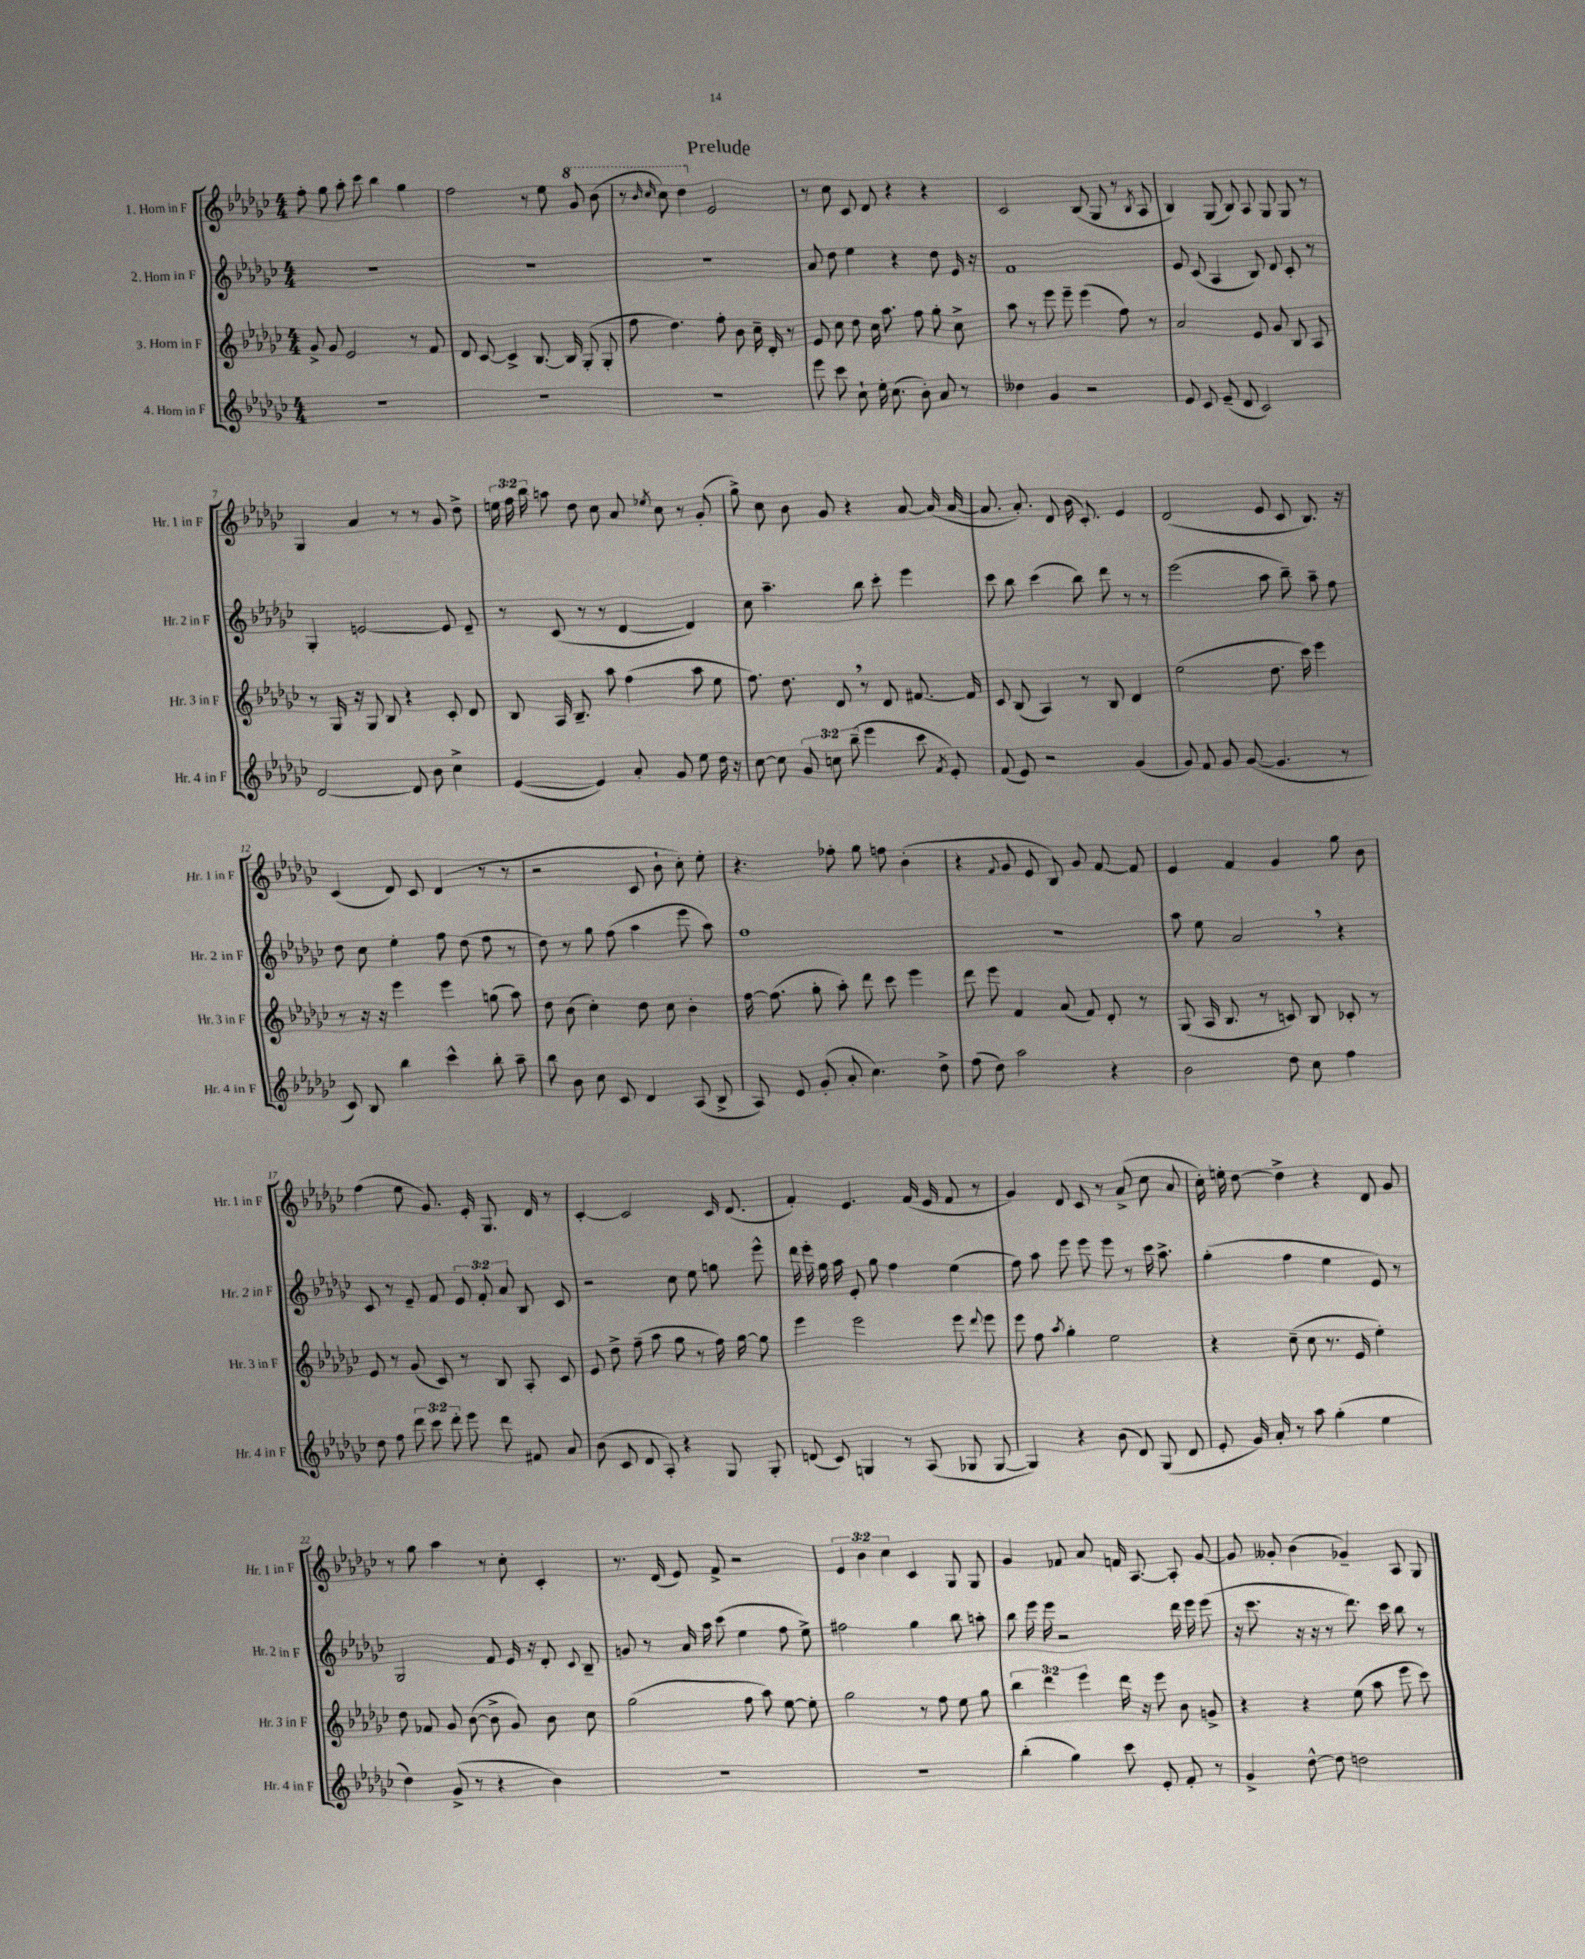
\header { title = "Prelude" }
<<
\new StaffGroup <<
\new Staff = "s0" \with { instrumentName = "1. Horn in F" shortInstrumentName = "Hr. 1 in F" } {
    \clef treble \key ges \major \numericTimeSignature \time 4/4 \override Staff.TupletNumber.text = #tuplet-number::calc-fraction-text
    \autoBeamOff f''8-. ges''8 aes''8-. ces'''8 bes''4 ges''4 |
    f''2 r8 ees''8 \ottava #1 ges''8 bes''8( |
    r8 \grace { bes''16 ces'''16 } ces'''8) des'''4 \ottava #0 ees'2 |
    r8 ces''8 ces'8 des'8 r4 r4 |
    ces'2 bes8( ges8 r8 \acciaccatura { bes8 } aes8 |
    bes4) ges8( bes8) aes8 ges8 ges8 r8 |
    ges4 aes'4 r8 r8 ges'8 des''8-> |
    \tuplet 3/2 { e''16 f''16 bes''16 } a''8 des''8 ces''8 aes'8 \acciaccatura { ees''8 } ces''8 r8 ges'8-.( |
    ges''8->) ces''8 bes'8 ges'8 r4 aes'8~ aes'16( aes'16~ |
    aes'8. aes'8.-.) des'8 bes'16( ces'8.-.) ees'4 |
    des'2( ees'8 ces'8 bes8.) r16 |
    ces'4( des'8) ces'8 des'4( r8 r8 |
    r2 ces'8 bes'8-! ces''8-.) ees''8-. |
    r4. fes''8-. ges''8 f''8 bes'4-.( |
    r4 \appoggiatura { f'8 } ges'8 ees'8 bes8) ges'8 f'8~ f'8 |
    ees'4 f'4 ges'4 ges''8 bes'8 |
    f''4( ees''8 ges'8.) ees'16-. ges8. des'16 r8 |
    ces'4~-. ces'2 ces'16 des'8.( |
    f'4-.) ees'4. f'16( ees'16 f'8 r8 |
    ges'4) des'8 ces'8 r8 aes'8->( ces''8 aes'8 |
    ces''16-.) e''16-. des''8~ des''4-> r4 des'8 ges'8 |
    r8 ges''8 aes''4 r8 ces''8-. ces'4-. |
    r8. des'16( ees'8) f'8-> r2 |
    \tuplet 3/2 { ees'4 bes'4 ces''4 } ces'4 ges8 ges8 |
    ges'4 fes'8 aes'8 f'16 aes8.~ aes8-. ges'8~ |
    ges'8 geses'8-. bes'4( ges'4--) aes8 ges8 \bar "|." |
}
\new Staff = "s1" \with { instrumentName = "2. Horn in F" shortInstrumentName = "Hr. 2 in F" } {
    \clef treble \key ges \major \numericTimeSignature \time 4/4 \override Staff.TupletNumber.text = #tuplet-number::calc-fraction-text
    \autoBeamOff R1 |
    R1 |
    R1 |
    aes'8 des''8 ees''4 r4 des''8 ees'16 r16 |
    f'1 |
    ees'8 ces'8( aes4 bes8) des'8 ces'8-. r8 |
    ges4-. e'2~ e'8 des'8-- |
    r8 ces'8( r8 r8 des'4~ des'4) |
    ces''8 aes''4.-- bes''8 ces'''8-. ees'''4 |
    ces'''8 bes''8 ces'''4( bes''8) des'''8 r8 r8 |
    ees'''2( aes''8 bes''8--) aes''8-- f''8 |
    des''8 ces''8 ees''4-. f''8 des''8( f''8 r8 |
    des''8) r8 ges''8 f''8( aes''4 ees'''8 aes''8) |
    f''1 |
    r1 |
    aes''8 ees''8 aes'2 \breathe r4 |
    ces'8 r8 ees'8-- f'8 \tuplet 3/2 { ees'8 f'8-. aes'8 } bes8 ces'8 |
    r2 ces''8 ees''8 g''8 ees'''8-^ |
    des'''16 ees'''16-. ges''16 aes''16 ees'8-. ges''8 f''4 ees''4( |
    f''8) aes''8 ees'''8 ees'''8 ees'''8 r8 ces'''16 aes''8.-> |
    ges''4-.( f''4 ees''4 ees'8) r8 |
    ges2 f'8 ees'16 r16 des'8-. \appoggiatura { ces'8 } bes8-- |
    g'8 r8 aes'16 aes''16 ces'''8( ees''4 f''8 ees''8->) |
    fis''2 ges''4 bes''8 a''8-. |
    bes''8 ees'''16 ees'''16 r2 des'''16 ees'''16 ees'''8( |
    r16 ces'''8. r16 r16 r8 des'''8.) ces'''16 bes''8 r8 \bar "|." |
}
\new Staff = "s2" \with { instrumentName = "3. Horn in F" shortInstrumentName = "Hr. 3 in F" } {
    \clef treble \key ges \major \numericTimeSignature \time 4/4 \override Staff.TupletNumber.text = #tuplet-number::calc-fraction-text
    \autoBeamOff ges'8-> ges'8 ees'2 r8 f'8 |
    des'8 ces'8~ ces'4-> bes8.~ bes16 ges8-.( ges8-. |
    f''8 des''4.) f''8-. bes'8 ces''16-- des'16-. r8 |
    ees'8 ces''8 des''8 ces''16 aes''8. f''8 ges''8-. ces''8-> |
    aes''8 r8 ees'''8 ees'''8-- ees'''4( f''8) r8 |
    aes'2 ees'8 ges'8 bes8 aes8 |
    r8 ges16 r16 ges8 bes8 r4 ces'8-. des'8 |
    bes8 aes16 bes8.-- aes''8 f''4( aes''8 ees''8 |
    f''8.) des''8. des'8 \breathe r8 des'8 fis'8.~ fis'16 |
    ces'8 bes8( aes4) r8 bes8 des'4 |
    ees''2( des''8. ces'''16) ees'''4 |
    r8 r16 r16 ees'''4 ees'''4 g''8( aes''8) |
    des''8 bes'8( ces''4-.) des''8 ces''8 bes'4-. |
    f''16~ f''8.( ges''8-. aes''8-.) des'''8 ces'''8 ees'''4 |
    des'''8 ees'''8 f'4 aes'8( f'8) des'8-. r8 |
    ges8( aes16 bes8. r8 c'8) bes8 ces'8-. r8 |
    ees'8 r8 ges'8( ces'8) r8 bes8 aes8-. ces'8 |
    ees'8 des''8-> f''8--( aes''8 ges''8 r8 f''16) ges''16~ ges''8 |
    ees'''4 ees'''2 ees'''8 \appoggiatura { des'''8 } ees'''8 |
    ees'''8 f''8 \acciaccatura { aes''8 } ges''4-. ees''2 |
    r4 ces''8--( ces''8 r8. ees'16 ees''4-.) |
    des''8 fes'8 ges'8 bes'8~( bes'8-> ges'8) bes'8 ces''8 |
    ges''2( f''8 aes''8) ees''8~ ees''8-. |
    ges''2 r8 f''8 ees''8 ges''8 |
    \tuplet 3/2 { bes''4 des'''4 ees'''4 } des'''16 r16 ees'''8 bes'8 g'8-> |
    r4 r4 ees''8( aes''8 ees'''8 ces'''8) \bar "|." |
}
\new Staff = "s3" \with { instrumentName = "4. Horn in F" shortInstrumentName = "Hr. 4 in F" } {
    \clef treble \key ges \major \numericTimeSignature \time 4/4 \override Staff.TupletNumber.text = #tuplet-number::calc-fraction-text
    \autoBeamOff R1 |
    R1 |
    R1 |
    ees'''8 ces'''8 ces''8-! ees''16-. ces''8.( bes'8-.) aes'8 r8 |
    deses''4 ges'4 r2 |
    ees'8 ces'8 ees'8--( des'8 ces'2) |
    des'2~ des'8 bes'8 ces''4-> |
    ees'4~( ees'4) aes'8-. ges'8 ees''8 des''16 r16 |
    ces''8~ ces''8 \tuplet 3/2 { ges'8 c''8 bes''8--( } ees'''4 ces'''8 \acciaccatura { f'8 } ees'8-.) |
    f'8( ees'8) r2 ges'4( |
    ges'8) f'8 ges'8 ges'8~( ges'4. r8 |
    ces'8) bes8 bes''4 ces'''4-^ bes''8-. aes''8-- |
    bes''8 bes'8 ces''8 ces'8 des'4 aes8( bes8-> |
    aes8) ees'8 ges'8-.( aes'8-. ces''4.) des''8-> |
    f''8( des''8) aes''2 r4 |
    bes'2 des''8 ces''8 f''4 |
    des''8 f''8 \tuplet 3/2 { des'''8 ces'''8 des'''8-. } ees'''8 des'''8 fis'8 aes'8 |
    bes'8( ces'8 des'8 aes8-.) r4 ges8 ges8-. |
    d'8( ces'8) g4 r8 aes8( ges8 ges8~ |
    ges4) r4 bes'8( des'8) ges8( des'8 |
    ees'8-. ges'16) aes'16-. r8 aes''8 ges''4-.( ees''4 |
    des''4) ges'8->( r8 r4 bes'4) |
    R1 |
    R1 |
    bes''4-.( ges''4) ces'''8 ees'8-. f'8-. r8 |
    ges'4-> des''8~-^ des''8 d''2 \bar "|." |
}
>>
>>
